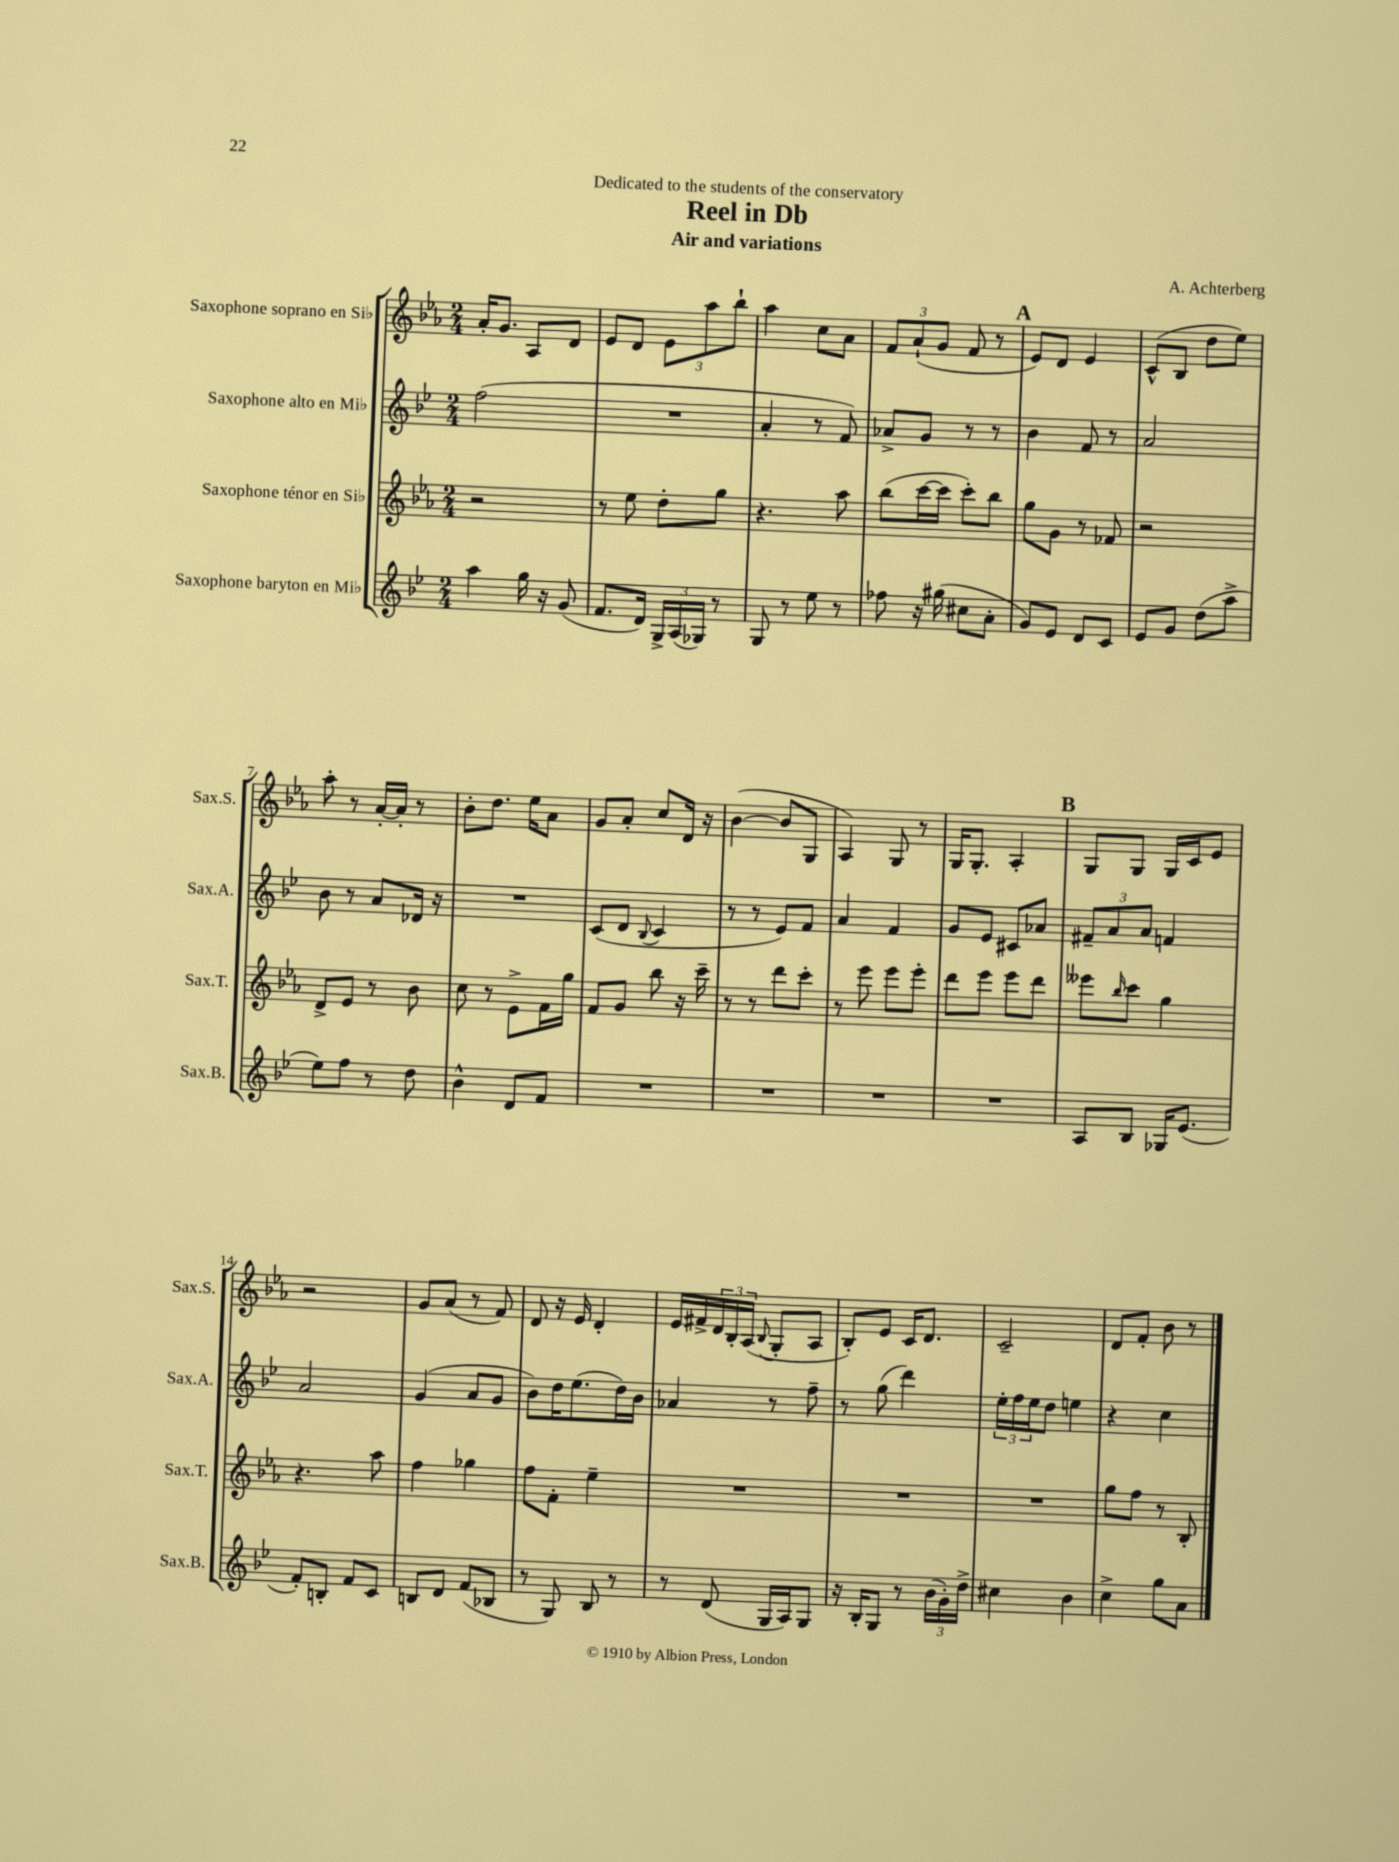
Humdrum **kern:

**kern	**kern	**kern	**kern
*staff4	*staff3	*staff2	*staff1
*clefG2	*clefG2	*clefG2	*clefG2
*k[b-e-]	*k[b-e-a-]	*k[b-e-]	*k[b-e-a-]
*M2/4	*M2/4	*M2/4	*M2/4
4aa	2r	(2ff	16a-'
.	.	.	8.g
16gg	.	.	8A-
16r	.	.	.
(8g	.	.	8d
=	=	=	=
8.f	8r	2r	8e-
.	8ee-	.	8d
16d)	.	.	.
24G^	8dd'	.	12e-
(24A	.	.	.
24G-)	.	.	12aa-
8r	8gg	.	.
.	.	.	12bb-`
=	=	=	=
8G	4.r	4a'	4aa-
8r	.	.	.
8ee-	.	8r	8cc
8r	8aa-	8f)	8a-
=	=	=	=
8ff-	(8bb-	8a-^	12f
.	.	.	(12a-`
16r	[16ccc	8g	.
.	.	.	12g
(16gg#	16ccc]	.	.
8cc#	8ccc')	8r	8f
8a'	8bb-	8r	8r
=	=	=	=
8g)	8gg	4b-	8e-)
8e-	8g	.	8d
8d	8r	8f	4e-
8c	8f-	8r	.
=	=	=	=
8e-	2r	2a	(8c^^
8g	.	.	8B-
(8dd	.	.	8dd
8aa^	.	.	8ee-)
=	=	=	=
8ee-)	8d^	8b-	8aa-'
8ff	8e-	8r	8r
8r	8r	8a	[16a-'
.	.	.	16a-']
8dd	8b-	16d-	8r
.	.	16r	.
=	=	=	=
4b-^^	8cc	2r	8b-'
.	8r	.	8.dd
8d	8e-^	.	.
.	.	.	16ee-
8f	16f	.	8a-
.	16gg	.	.
=	=	=	=
2r	8f	(8c	8g
.	8g	8d	8a-'
.	.	8qqB-	.
.	8bb-	4c	8cc
.	16r	.	16d
.	16ccc~	.	16r
=	=	=	=
2r	8r	8r	([4b-
.	8r	8r	.
.	8ddd	8e-)	8b-]
.	8ccc'	8f	8G
=	=	=	=
2r	8r	4a	4A-)
.	8eee-	.	.
.	8eee-	4f	8G
.	8eee-'	.	8r
=	=	=	=
2r	8ddd	8g	16G
.	.	.	8.G'
.	8eee-	8e-	.
.	8eee-	8c#	4A-'
.	8ddd	8a-	.
=	=	=	=
8A	8eee--	12f#~	8G
.	.	12a	.
.	16qqbb-	.	.
8B-	8ccc	.	8G
.	.	12a	.
16G-	4gg	4f	16G
(8.e-	.	.	16c
.	.	.	8e-
=	=	=	=
8f')	4.r	2a	2r
8B'	.	.	.
8f	.	.	.
8c	8aa-	.	.
=	=	=	=
8B	4ff	(4g	8g
8d	.	.	(8a-
(8f	4gg-	8a	8r
8B-	.	8g	8f)
=	=	=	=
8r	8ff	8b-)	8d
8G)	8f'	16dd	16r
.	.	(8.ee-	16e-
8B-	4ee-~	.	4d'
8r	.	16dd)	.
.	.	16b-	.
=	=	=	=
8r	2r	4a-	16e-
.	.	.	16f#^
(8d	.	.	24d
.	.	.	24B-'
.	.	.	(24A-
.	.	.	8qqB-
16G	.	8r	8G'
16A)	.	.	.
8G	.	8ff~	8A-
=	=	=	=
16r	2r	8r	8B-')
16B-'	.	.	.
8G	.	(8gg	8e-
8r	.	4ddd)	16c
.	.	.	8.d
(24b-	.	.	.
24g')	.	.	.
24dd^	.	.	.
=	=	=	=
4cc#	2r	24ee-'	2c~
.	.	24ff	.
.	.	24ee-	.
.	.	8dd	.
4b-	.	4ee	.
=	=	=	=
4cc^	8gg	4r	8d
.	8ff	.	8f'
8gg	8r	4cc	8b-
8a	8B-'	.	8r
==	==	==	==
*-	*-	*-	*-
